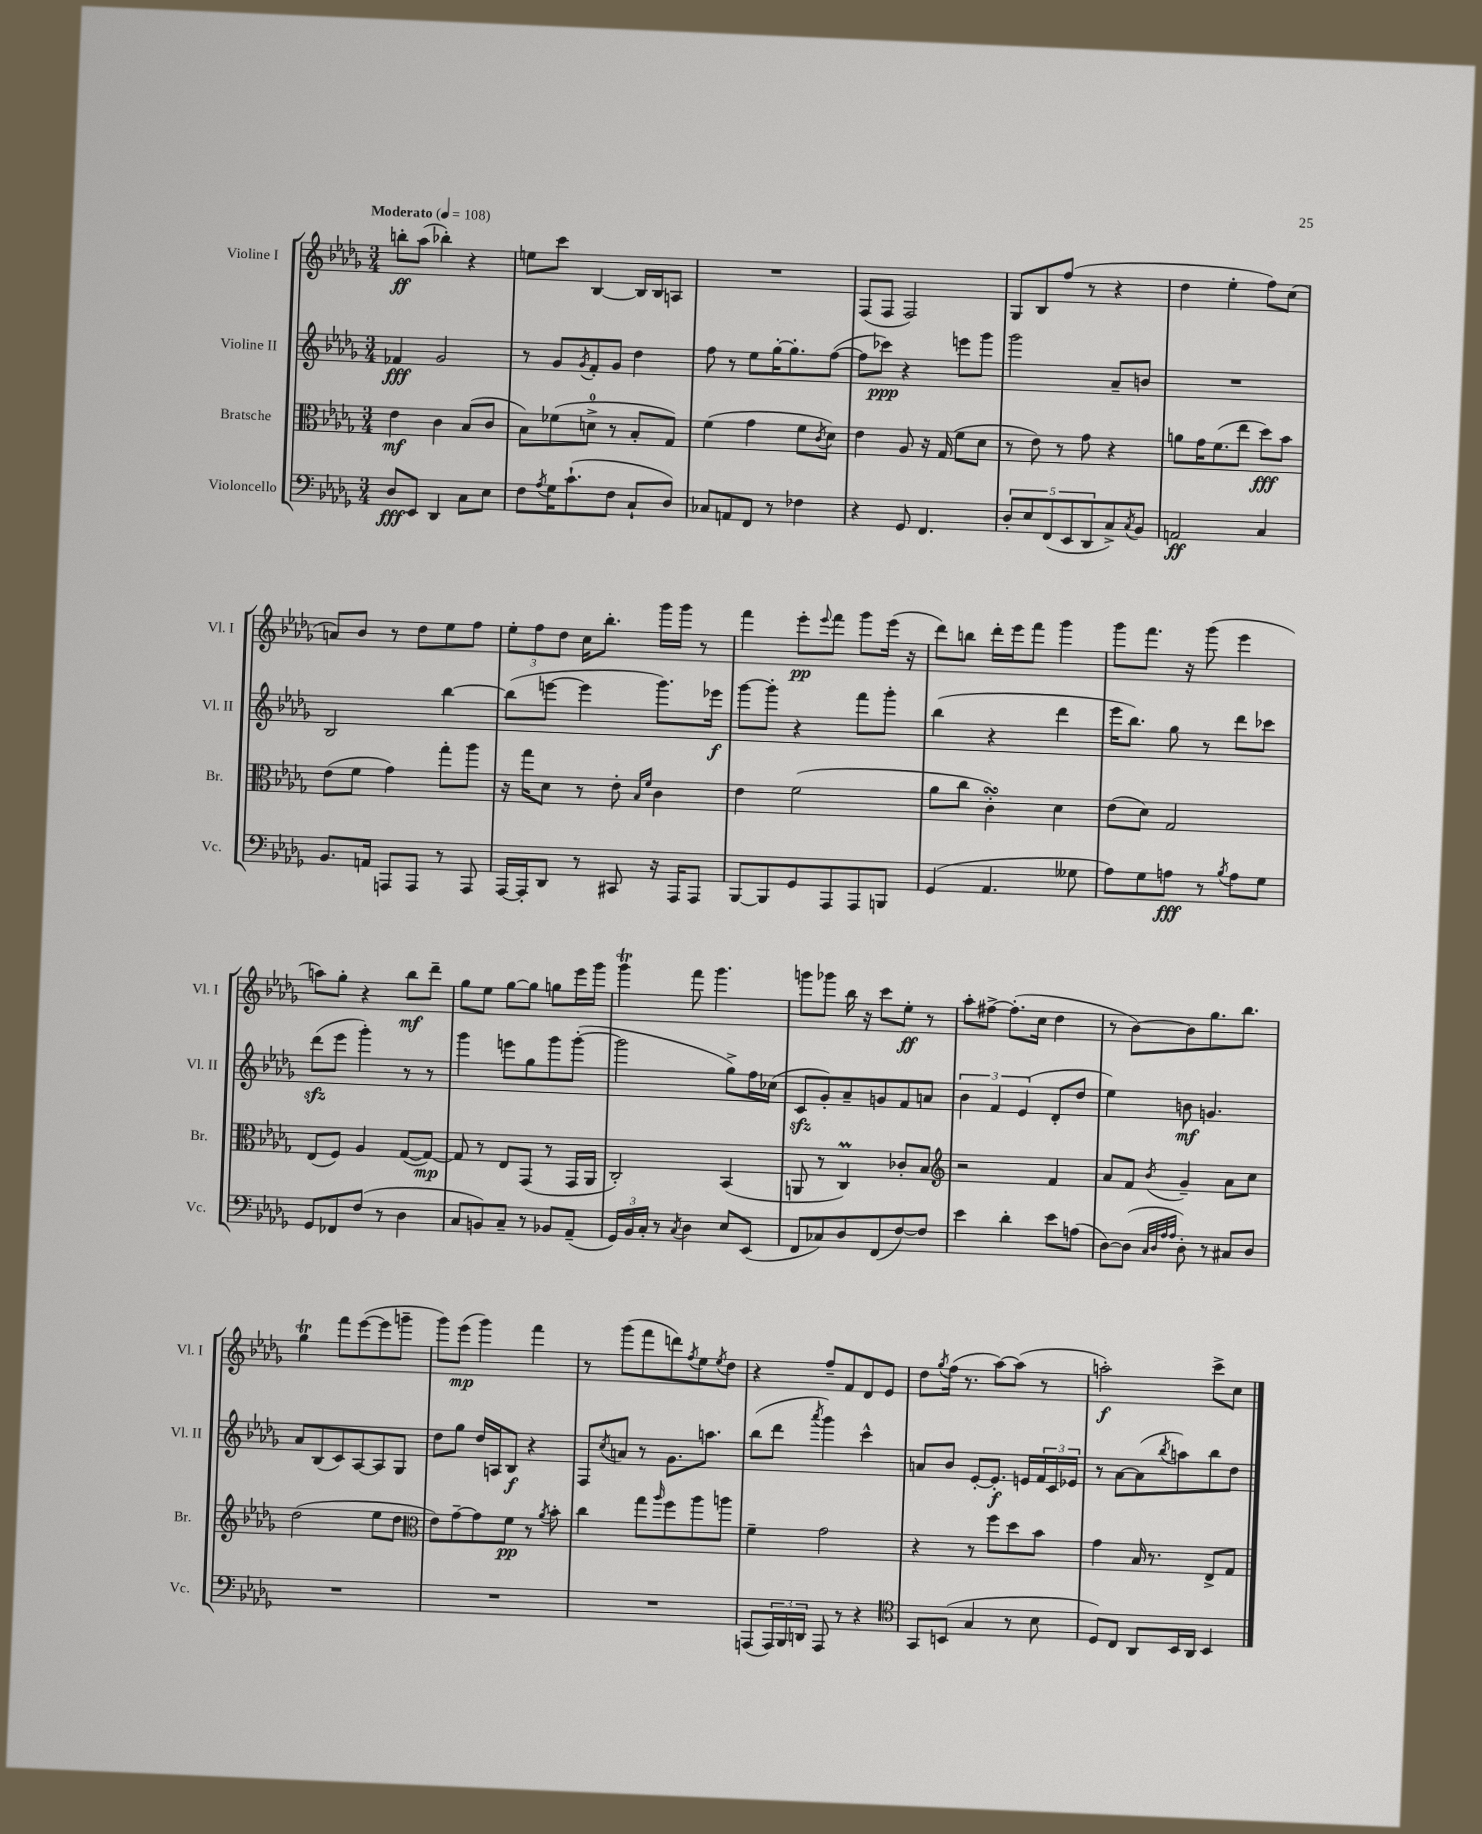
<<
\new StaffGroup <<
\new Staff = "s0" \with { instrumentName = "Violine I" shortInstrumentName = "Vl. I" } {
    \clef treble \key des \major \numericTimeSignature \time 3/4 \tempo "Moderato" 4 = 108
    b''8-.\ff aes''8( bes''4-.) r4 |
    e''8 c'''8 bes4~ bes16 bes16 a8 |
    R2. |
    f8( f8 f2) |
    ges8 bes8 f''8( r8 r4 |
    des''4 ees''4-. f''8) c''8( |
    a'8) bes'8 r8 des''8 ees''8 f''8 |
    \tuplet 3/2 { ees''8-. f''8 des''8 } c''16 bes''8.-. ges'''16 ges'''16 r8 |
    f'''4 ees'''8-.\pp \appoggiatura { ees'''8 } f'''8 ges'''8 ees'''16( r16 |
    des'''8) b''8 des'''16-. ees'''16 f'''8 ges'''4 |
    ges'''8 f'''8. r16 ges'''8( ees'''4 |
    a''8) ges''8-. r4 bes''8\mf des'''8-- |
    ges''8 ees''8 ges''8~ ges''8 g''8 ees'''16 ges'''16 |
    ges'''4\trill f'''8 ges'''4. |
    g'''8 ges'''8 bes''16 r16 c'''8 ees''8-.\ff r8 |
    aes''8-. fis''8~-> fis''8.-.( c''16 des''4 |
    r8 bes'8~) bes'8 ges''8. bes''8. |
    ges''4\trill f'''8 ees'''8~( ees'''8 g'''8-- |
    ges'''8) ees'''8\mp( ges'''4) f'''4 |
    r8 ges'''8( f'''8 d'''8) \acciaccatura { f''8 } ees''8 \acciaccatura { ees''8 } des''8 |
    r4 f''8-- f'8 des'8 ees'8 |
    des''8 \acciaccatura { ges''8 } f''16( r8. aes''8~) aes''8( r8 |
    a''2-.\f) c'''8-> c''8 \bar "|." |
}
\new Staff = "s1" \with { instrumentName = "Violine II" shortInstrumentName = "Vl. II" } {
    \clef treble \key des \major \numericTimeSignature \time 3/4
    fes'4\fff ges'2 |
    r8 ges'8 \acciaccatura { ges'8 } f'8-. ges'8 des''4 |
    f''8 r8 ees''8 ges''16~-. ges''8.-. f''8~( |
    f''8 ces'''8\ppp) r4 e'''8 ges'''8 |
    ges'''2 aes'8-- b'8 |
    R2. |
    bes2 bes''4~ |
    bes''8( e'''8~ e'''4 ges'''8.) ees'''16\f |
    ges'''8~ ges'''8-. r4 f'''8 ges'''8-. |
    bes''4( r4 des'''4 |
    ees'''16 bes''8.) ges''8 r8 des'''8 ces'''8 |
    des'''8\sfz( ees'''8 ges'''4-.) r8 r8 |
    ges'''4 e'''8 ges''8 ges'''8 ges'''8~-.( |
    ges'''2 ges''8->) f''16 ces''16( |
    c'8\sfz ges'8-.) aes'8-- g'8 f'8 a'8 |
    \tuplet 3/2 { bes'4 f'4 ees'4( } des'8-. des''8 |
    ees''4) b'8\mf g'4. |
    aes'8 bes8( c'8) aes8~ aes8 ges8 |
    des''8 ges''8 des''16 a16 bes8\f r4 |
    f8 \acciaccatura { c''8 } a'8 r8 ges'8. a''8. |
    bes''8( des'''8 \acciaccatura { aes'''8 } ges'''4) c'''4-^ |
    a'8 bes'8 ees'8~-. ees'8.-.\f e'16 \tuplet 3/2 { f'16 c'16 ees'16 } |
    r8 aes'8~ aes'8( \acciaccatura { bes''8 } a''8) bes''8 des''8 \bar "|." |
}
\new Staff = "s2" \with { instrumentName = "Bratsche" shortInstrumentName = "Br." } {
    \clef alto \key des \major \numericTimeSignature \time 3/4
    ees'4\mf c'4 bes8( c'8 |
    bes8) fes'8( d'8-0-> r8 bes8-. ges8) |
    f'4( ges'4 f'8 \acciaccatura { c'8 } des'8) |
    ees'4 aes8 r16 ges16( f'8 des'8 |
    r8 ees'8) r8 ges'8 r4 |
    a'8 ges'16 f'8.( ees''8 des''8\fff) bes'8 |
    ees'8( f'8 ges'4) ges''8-. aes''8 |
    r16 ges''16 des'8 r8 ees'8-. \grace { bes16 f'16 } c'4 |
    ees'4 f'2( |
    aes'8 c''8 c'4-.\turn) des'4 |
    ees'8( des'8) ges2 |
    ees8( f8) aes4 ges8~( ges8~\mp) |
    ges8 r8 ees8 ges,8( r8 ges,16 aes,16 |
    c2-.) bes,4( |
    a,8 r8 c4\prall) ces'8-. bes8 |
    \clef treble r2 f'4 |
    aes'8 f'8 \acciaccatura { bes'8 } ges'4-- aes'8 c''8 |
    des''2( ees''8 des''8 |
    \clef alto ees'8) ges'8~-- ges'8 f'8\pp r8 \acciaccatura { aes'8 } bes'8-. |
    c''4 ges''8 \grace { aes''16 } f''8 aes''8 a''8 |
    f'4-- ges'2 |
    r4 r8 f''8 des''8 bes'8 |
    ges'4 bes16 r8. ees8-> ges8 \bar "|." |
}
\new Staff = "s3" \with { instrumentName = "Violoncello" shortInstrumentName = "Vc." } {
    \clef bass \key des \major \numericTimeSignature \time 3/4
    des8\fff ees,8 des,4 c8 ees8 |
    f8 \acciaccatura { aes8 } ges16 c'8.-!( f8 c8-! des8) |
    ces8 a,8 f,8 r8 fes4 |
    r4 ges,8 f,4. |
    \tuplet 5/4 { des8-. ees8 f,8( ees,8 des,8 } c8->) \acciaccatura { c8 } bes,8 |
    a,2\ff c4 |
    bes,8. a,16 a,,8 a,,8 r8 a,,8 |
    aes,,16~ aes,,16-. des,8 r8 cis,8 r16 aes,,16 aes,,8 |
    bes,,8~ bes,,8 ges,8 aes,,8 aes,,8 b,,8 |
    ges,4( aes,4. geses8 |
    aes8) ges8 a8\fff r8 \acciaccatura { bes8 } a8 ges8 |
    ges,8 fes,8 f8( r8 des4 |
    c8 b,8) c8-- r8 bes,8 aes,8--( |
    \tuplet 3/2 { ges,16) bes,16 c16-. } r8 \acciaccatura { c8 } des4 ees8 ees,8( |
    f,8 ces8) des8 f,8( f8~) f8 |
    ees'4 des'4-. ees'8 a8( |
    des8~) des8( \grace { c32 des32 aes32 aes32 } des8-.) r8 cis8 des8 |
    R2. |
    R2. |
    R2. |
    a,,8( \tuplet 3/2 { a,,16) bes,,16 d,16 } a,,8 r8 r4 |
    \clef tenor ges,8 b,8( ges4 r8 bes8 |
    des8) c8 aes,8 bes,16 aes,16 bes,4 \bar "|." |
}
>>
>>
\layout { \context { \Score \remove "Bar_number_engraver" } }
